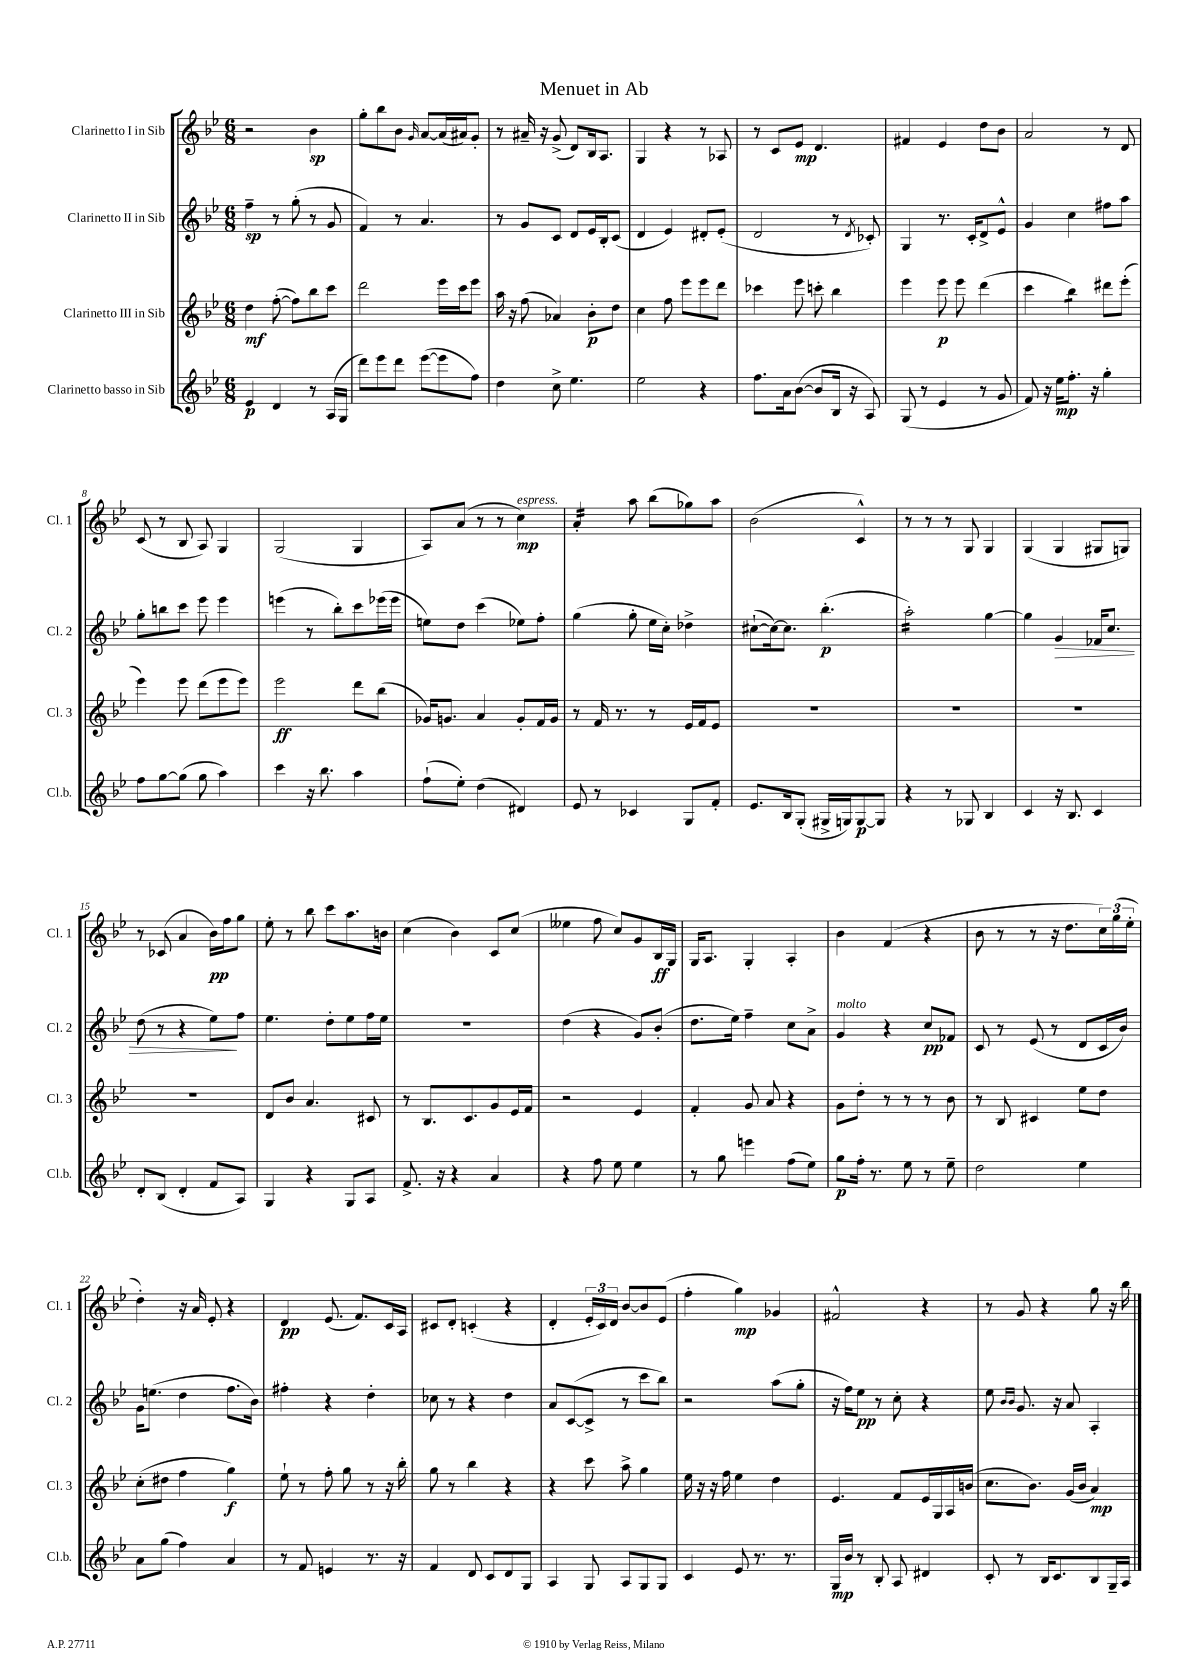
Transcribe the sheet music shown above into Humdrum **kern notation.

**kern	**kern	**kern	**kern
*staff4	*staff3	*staff2	*staff1
*clefG2	*clefG2	*clefG2	*clefG2
*k[b-e-]	*k[b-e-]	*k[b-e-]	*k[b-e-]
*M6/8	*M6/8	*M6/8	*M6/8
4e-	4dd	4ff~	2r
4d	([8ff'	8r	.
.	8ff])	(8gg'	.
8r	8bb-	8r	4b-
(16A	8ccc	8g	.
16G	.	.	.
=	=	=	=
8ddd)	2ddd	4f)	8gg'
8eee-	.	.	8bb-
8ddd	.	8r	8b-
.	.	.	16qqg
([8eee-	.	4.a	[8a
8eee-]	16eee-	.	(16a]
.	16ccc	.	16a#)
8ff)	8eee-	.	8g'
=	=	=	=
4dd	16aa	8r	8r
.	16r	.	.
.	(8ff	8g	16a#~
.	.	.	16r
8cc^	4a-)	8c	(8g^
4.ee-	.	8d	8d)
.	8b-'	16e-	16B-
.	.	16B-'	8.A
.	8dd	(8c	.
=	=	=	=
2ee-	4cc	4d	4G
.	8ff	4e-)	4r
.	8eee-	.	.
4r	8eee-	8d#'	8r
.	8ddd	(8e-'	8A-
=	=	=	=
8.ff	4ccc-	2d	8r
.	.	.	8c
16a	.	.	.
([8b-	8eee-	.	8e-
8b-]	8ccc'	.	4.d
16B-	4bb-	8r	.
16r	.	.	.
.	.	8qd	.
8A)	.	8c-')	.
=	=	=	=
(8G	4eee-	4G	4f#
8r	.	.	.
4e-	8eee-	8.r	4e-
.	8eee-	.	.
.	.	16c'	.
8r	(4ddd	8d^	8dd
8g	.	8e-^^	8b-
=	=	=	=
8f)	4ccc	4g	2a
16r	.	.	.
16ee-	.	.	.
8.ff'	4bb-)	4cc	.
16r	.	.	.
4gg'	8ddd#	8ff#	8r
.	(8eee-'	8aa	8d
=	=	=	=
8ff	4eee-)	8gg'	(8c
[8gg	.	8bb	8r
(8gg]	8eee-	8ccc	8B-
8gg	(8ddd	8eee-	8A)
4aa)	8eee-	4eee-	4G
.	8eee-)	.	.
=	=	=	=
4ccc	2eee-	(4eee	(2G
16r	.	8r	.
8.bb-	.	.	.
.	.	8bb-')	.
4aa	8ddd	8ccc	4G
.	(8bb-	(16eee-	.
.	.	16eee-	.
=	=	=	=
(8ff`	16g-)	8ee)	8A)
.	8.g	.	.
8ee-')	.	8dd	(8a
(4dd	4a	(4ccc	8r
.	.	.	8r
4d#)	8g'	8ee-)	4cc)
.	16f	8ff'	.
.	16g	.	.
=	=	=	=
8e-	8r	(4gg	4a'
8r	16f	.	.
.	8.r	.	.
4c-	.	8gg'	8aa
.	8r	16ee-	(8bb-
.	.	16cc')	.
8G	16e-	4dd-^	8gg-)
.	16f	.	.
8f'	8e-	.	8aa
=	=	=	=
8.e-	2.r	([8cc#`	(2b-
.	.	16cc#_)	.
16B-	.	8.cc#]	.
(8G'	.	.	.
16G#^	.	(4.bb-'	.
16G)	.	.	.
[8G	.	.	4c^^)
8G]	.	.	.
=	=	=	=
4r	2.r	2aa')	8r
.	.	.	8r
8r	.	.	8r
8G-	.	.	8G
4B-	.	[4gg	4G
=	=	=	=
4c	2.r	4gg]	(4G
16r	.	4g	4G
8.B-	.	.	.
4c	.	16f-	8G#
.	.	8.cc	.
.	.	.	8G)
=	=	=	=
8d'	2.r	(8dd	8r
(8B-	.	8r	(8c-
4d'	.	4r	4a
8f	.	8ee-)	16b-)
.	.	.	16ff
8A)	.	8ff	8gg
=	=	=	=
4G	8d	4.ee-	8ee-'
.	8b-	.	8r
4r	4.a	.	8bb-
.	.	8dd'	8ccc
8G	.	8ee-	8.aa
8A	8c#	16ff	.
.	.	16ee-	16b
=	=	=	=
8.f^	8r	2.r	(4cc
.	8.B-	.	.
16r	.	.	.
4r	.	.	4b-)
.	8.c	.	.
4a	8g	.	8c
.	16e-	.	(8cc
.	16f	.	.
=	=	=	=
4r	2r	(4dd	4ee--
8ff	.	4r	8ff
8ee-	.	.	8cc)
4ee-	4e-	8g)	8g
.	.	(8b-'	16B-
.	.	.	16G
=	=	=	=
8r	4f'	8.dd	16G
.	.	.	8.A
8gg	.	.	.
.	.	16ee-)	.
4eee	8g	4ff~	4G'
.	8a	.	.
(8ff	4r	8cc	4A'
8ee-)	.	8a^	.
=	=	=	=
8gg	8g	4g	4b-
16ff'	8dd'	.	.
8.r	.	.	.
.	8r	4r	(4f
8ee-	8r	.	.
8r	8r	8cc	4r
8ee-~	8b-	8f-	.
=	=	=	=
2dd	8r	8c	8b-
.	8B-	8r	8r
.	4c#	(8e-	8r
.	.	8r	16r
.	.	.	8.dd
4ee-	8ee-	8d	.
.	8dd	16c	24cc)
.	.	.	(24gg
.	.	16b-)	.
.	.	.	24ee-'
=	=	=	=
8a	(8cc'	16g	4dd')
.	.	(8.ee	.
(8gg	8dd#	.	.
4ff)	4ff	4dd	16r
.	.	.	16a
.	.	.	8e-'
4a	4gg)	8.ff	4r
.	.	16b-)	.
=	=	=	=
8r	8ee-`	4ff#'	4d
8f	8r	.	.
4e	8ff'	4r	(8.e-
.	8gg	.	.
.	.	.	8.f)
8.r	8r	4dd'	.
.	16r	.	16c
16r	16bb-'	.	16A
=	=	=	=
4f	8gg	8cc-	8c#
.	8r	8r	8d'
8d	4bb-	4r	(4c'
8c	.	.	.
8d	4r	4dd	4r
8G	.	.	.
=	=	=	=
4A	4r	8a	4d'
.	.	([8c	.
8G	8ccc	8c^]	24e-'
.	.	.	24c)
.	.	.	24d
8A	8aa^	8r	[8b-
8G	4gg	8ccc	8b-]
8G	.	8bb-)	(8e-
=	=	=	=
4c	16ee-	2r	4ff'
.	16r	.	.
.	16r	.	.
.	16ff	.	.
8e-	4ee-	.	4gg)
8.r	.	.	.
.	4dd	(8aa	4g-
8.r	.	.	.
.	.	8gg'	.
=	=	=	=
16G	4.e-	16r	2f#^^
16b-	.	16ff)	.
8r	.	8ee-	.
8B-'	.	8r	.
8A	8f	8cc'	.
4d#	16e-	4r	4r
.	16G	.	.
.	16A	.	.
.	(16b	.	.
=	=	=	=
8c'	8.cc	8ee-	8r
.	.	16qqb-	.
.	.	16qqb-	.
8r	.	8.g	8g
.	8.b-)	.	.
16B-	.	.	4r
8.c	.	16r	.
.	(16g	8a	.
.	16b-	.	.
8B-	4a)	4A'	8gg
16G~	.	.	16r
16A	.	.	16bb-
==	==	==	==
*-	*-	*-	*-
